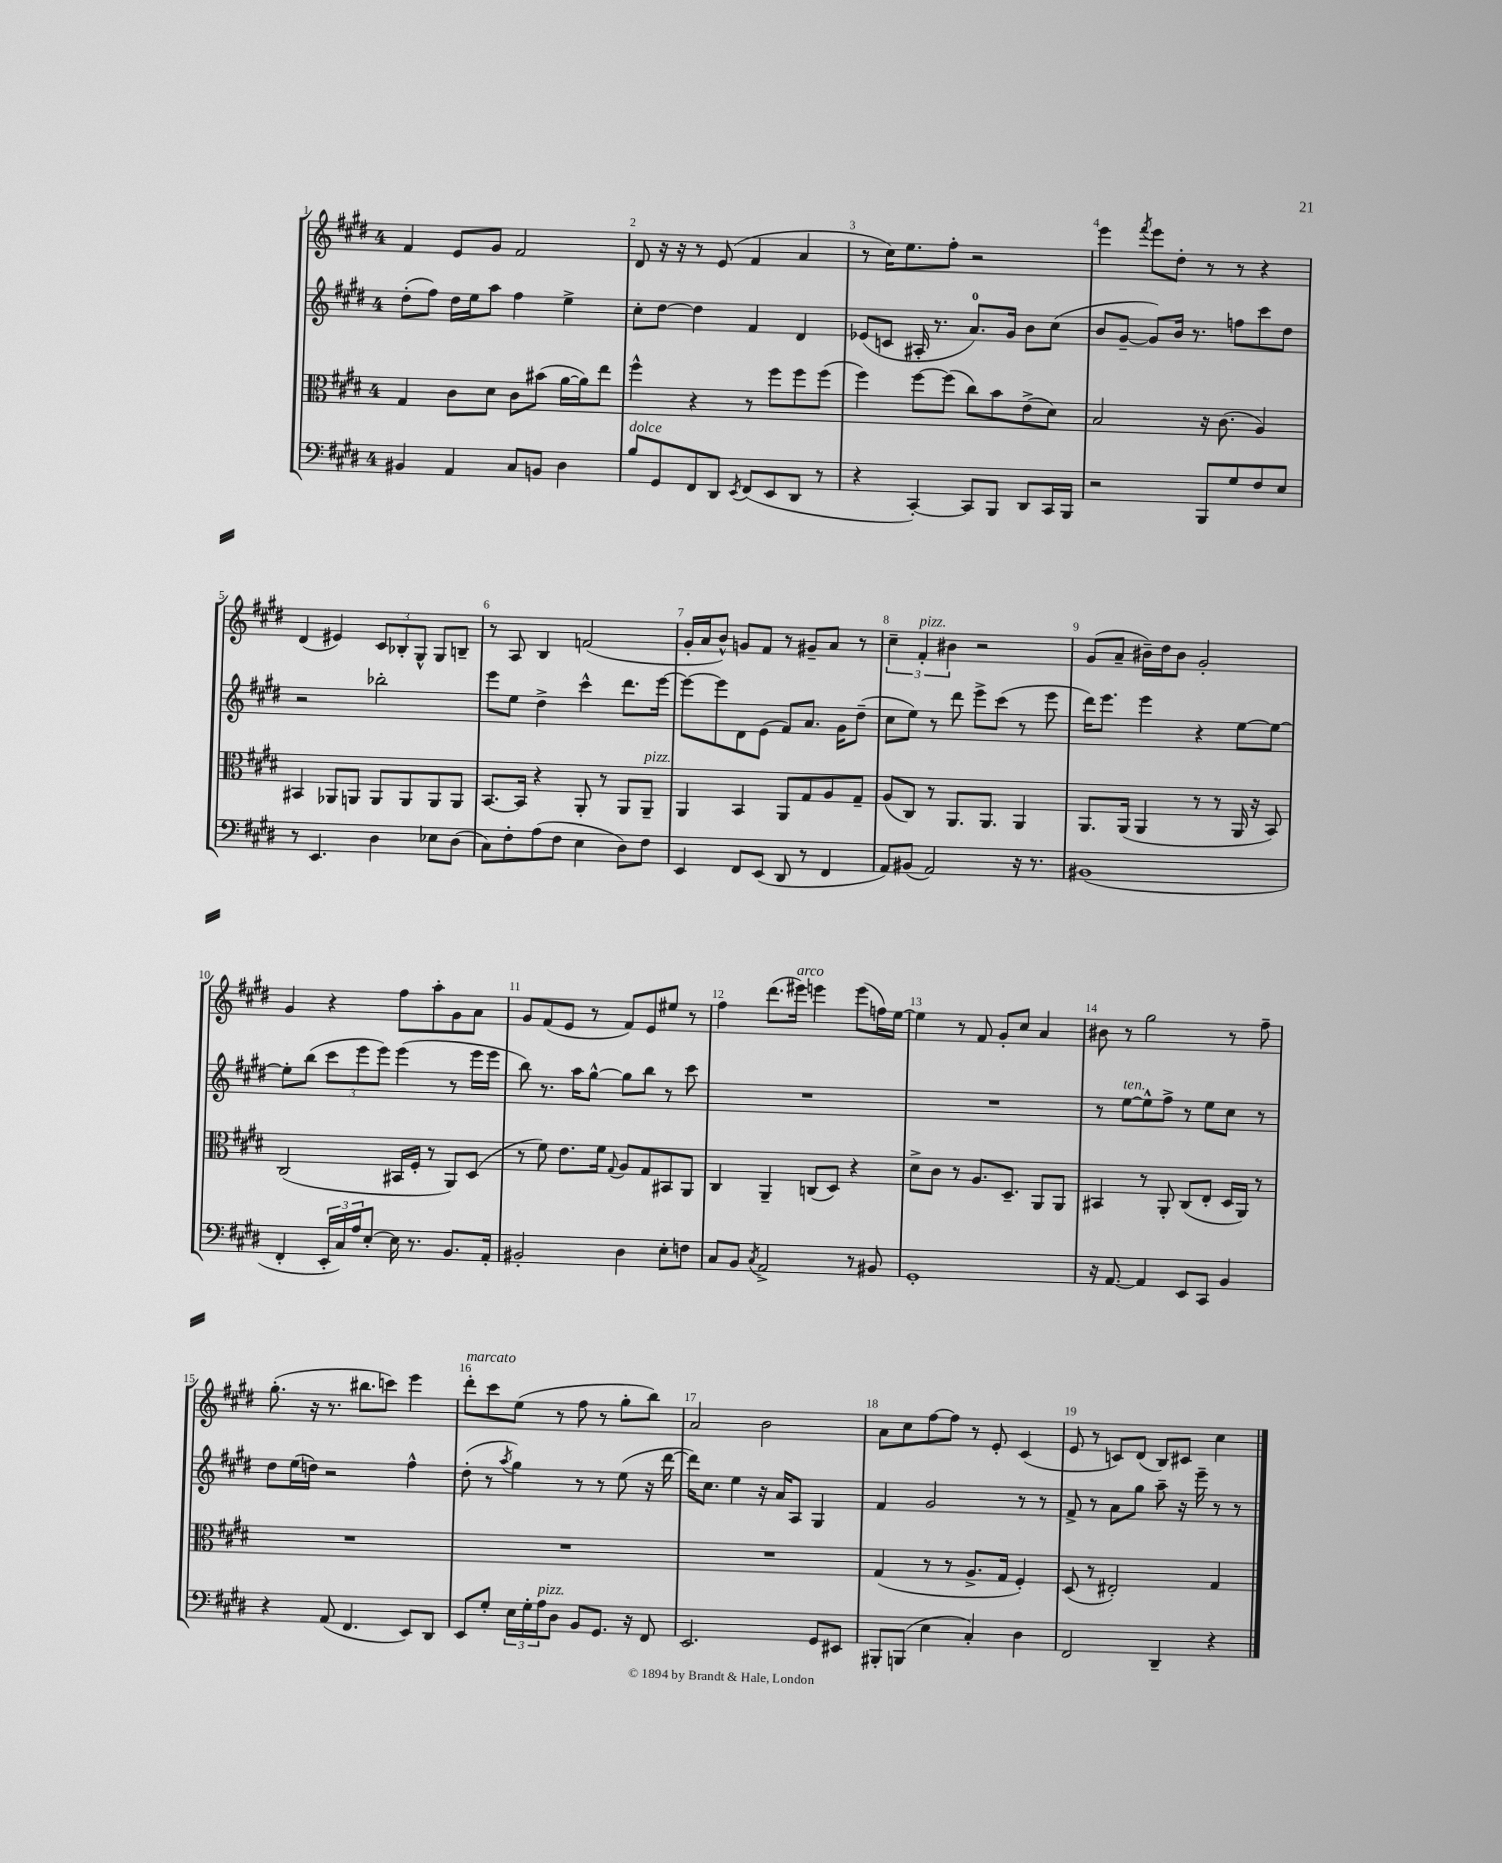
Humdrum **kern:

**kern	**kern	**kern	**kern
*part4	*part3	*part2	*part1
*staff4	*staff3	*staff2	*staff1
*clefF4	*clefC3	*clefG2	*clefG2
*k[f#c#g#d#]	*k[f#c#g#d#]	*k[f#c#g#d#]	*k[f#c#g#d#]
*M4/4	*M4/4	*M4/4	*M4/4
=1	=1	=1	=1
4BB#X/	4G#/	(8dd#'\L	4f#/
.	.	8ff#\J)	.
4AA/	8c#\L	16dd#\LL	8e/L
.	.	16ee\J	.
.	8d#\J	8aa\J	8g#/J
8C#/L	8c#\L	4ff#\	2f#/
8BBn/J	(8b#X\J	.	.
4D#\	[16a\LL	4ee^\	.
.	16a\J])	.	.
.	8ee\J	.	.
=2	=2	=2	=2
!LO:TX:a:i:t=dolce	!	!	!
8B/L	4ff#^^\	8cc#'\L	8d#/
8GG#/	.	[8dd#\J	16r
.	.	.	16r
8FF#/	4r	4dd#\]	8r
8DD#/J	.	.	(8e/
8qEE/	.	.	.
(8FF#/L	8r	4f#/	4f#/
8EE/	8ff#\L	.	.
8DD#/J	8ff#\	4d#/	4a/
8r	(8ff#\J	.	.
=3	=3	=3	=3
4r	4ff#\)	(8e-X/L	8r
.	.	8cn/J	16cc#\KL)
.	.	.	8.ee\
[4CC#'/)	[8ff#\L	16A#X'/	.
.	.	8.r	.
.	(8ff#\J]	.	8ff#'\J
8CC#/L]	8cc#\L)	8.a/L)	2r
8BBB/J	8b\	.	.
.	.	16g#/Jk	.
8DD#/L	(8e^\	8b\L	.
16CC#/L	8d#\J)	(8cc#\J	.
16BBB/JJ	.	.	.
=4	=4	=4	=4
2r	2B/	8b/L	4eee\
.	.	[8g#~/J	.
.	.	.	8qfff#/
.	.	8g#/L])	8eee\L
.	.	16b/Jk	8dd#'\J
.	.	8.r	.
8BBB/L	16r	.	8r
.	(8.c#\	.	.
8G#/	.	8ffn\L	8r
8F#/	4A/)	8ccc#\	4r
8E/J	.	8dd#\J	.
!!LO:LB:g=z
=5	=5	=5	=5
8r	4BB#X/	2r	(4d#/
4.EE/	.	.	.
.	8AA-X/L	.	4e#X/)
.	8AAn/J	.	.
4D#\	8AA/L	2bb-X'\	12c#/L
.	.	.	12B-X'/
.	8AA/	.	.
.	.	.	12G#^^/J
8E-X\L	8AA/	.	8G#/L
(8D#\J	8AA/J	.	8Bn~/J
=6	=6	=6	=6
8C#\L)	[8.BB/L	8eee\L	8r
8F#'\	.	8ee\J	8A/
.	16BB/Jk]	.	.
(8A\	4r	4dd#^\	4B/
8F#\J	.	.	.
4E\	8AA'/	4ccc#^^\	(2fn/
.	8r	.	.
8D#\L)	8AA/L	8.ddd#\L	.
!	!LO:TX:a:i:t=pizz.	!	!
8F#\J	8AA~/J	.	.
.	.	[16eee\Jk	.
=7	=7	=7	=7
4EE/	4AA/	8eee\L_	16g#'/LL
.	.	.	16a/J
.	.	8eee\]	8b^^/J)
8FF#/L	4BB/	8d#\	8gn/L
(8EE/J	.	(8e\J	8f#/J
8DD#/	8AA/L	8f#/L)	8r
8r	8G#/	8.a/J	8g#X~/L
4FF#/	8A/	.	8a/J
.	.	16g#\KL	.
.	8G#~/J	(8dd#~\J	8r
=8	=8	=8	=8
8AA/L)	(8A/L	8cc#\L	6cc#~\
(8BB#X/J	8C#/J)	8ee\J)	.
!	!	!	!LO:TX:a:i:t=pizz.
.	.	.	6f#'/
2AA/)	8r	8r	.
.	.	.	6b#X\
.	8.AA/L	8ddd#\	.
.	.	8eee^\L	2r
.	8.AA/J	.	.
.	.	(8ccc#\J	.
16r	4AA/	8r	.
8.r	.	.	.
.	.	8eee\	.
=9	=9	=9	=9
(1BB#X	8.AA/L	16ddd#\KL)	(8g#/L
.	.	8.eee\J	.
.	.	.	8a~/J
.	(16AA/Jk	.	.
.	4AA/	4eee\	16b#X~\LL)
.	.	.	16dd#\J
.	.	.	8b#\J
.	8r	4r	2g#'/
.	8r	.	.
.	16AA/	[8ee\L	.
.	16r	.	.
.	8BB/)	8ee\J_	.
!!LO:LB:g=z
=10	=10	=10	=10
4FF#'/	(2C#/	8ee'\L]	4g#/
.	.	(8bb\J	.
24EE'/LL	.	12ccc#\L	4r
24C#/)	.	.	.
24A/J	.	12eee\	.
[8E'/J	.	.	.
.	.	12eee\J)	.
16E\]	16BB#X/LL	(4eee\	8ff#\L
8.r	16F#'/JJ	.	.
.	8r	.	8aa'\
8.BB/L	8AA/L)	8r	8g#\
.	(8D#/J	16eee\LL	8a\J
16AA'/Jk	.	16eee\JJ	.
=11	=11	=11	=11
2BB#X'/	8r	8bb\)	8g#/L
.	8f#\)	8.r	(8f#/
.	8.e\L	.	8e/J
.	.	16aa\KL	.
.	.	[8gg#^^\J	8r
.	16f#\Jk	.	.
.	8qqG#/	.	.
4D#\	8A/L	8gg#\L]	8f#/L)
.	8G#/	8bb\J	8e/
8E'\L	8BB#X/	8r	8ee#X/J
8Fn\J	8AA/J	8ccc#\	8r
=12	=12	=12	=12
8C#/L	4C#/	1r	4ff#\
8BB/J	.	.	.
8qC#/	.	.	.
2AA^/	4AA~/	.	(8.ddd#\L
!	!	!	!LO:TX:a:i:t=arco
.	.	.	16eee#X\Jk)
.	(8Cn/L	.	4eeen\
.	8D#/J)	.	.
8r	4r	.	(8eee\L
8BB#X/	.	.	16ffn\L)
.	.	.	[16ee\JJ
=13	=13	=13	=13
1GG#'	8d#^\L	1r	4ee\]
.	8c#\J	.	.
.	8r	.	8r
.	8.A/L	.	8f#/
.	.	.	8g#'/L
.	8.D#~/J	.	.
.	.	.	8cc#/J
.	8AA/L	.	4a/
.	8AA/J	.	.
=14	=14	=14	=14
16r	4BB#X/	8r	8b#X\
[8.AA/	.	.	.
!	!	!LO:TX:a:i:t=ten.	!
.	.	[8ee\L	8r
4AA/]	8r	8ee^^\]	2gg#\
.	8AA'/	8ff#^\J	.
8EE/L	(8C#/L	8r	.
8CC#/J	8E'/J	8ee\L	.
4BB/	16D#/LL	8cc#\J	8r
.	16AA/JJ)	.	.
.	8r	8r	8ff#~\
!!LO:LB:g=z
=15	=15	=15	=15
4r	1r	8dd#\L	(8.gg#'\
.	.	(16ee\L	.
.	.	16ddn\JJ)	16r
(8AA/	.	2r	8.r
4.FF#/	.	.	.
.	.	.	8.bb#X\L
.	.	.	8cccn\J)
8EE/L)	.	4ff#^^\	4eee\
8DD#/J	.	.	.
=16	=16	=16	=16
!	!	!	!LO:TX:a:i:t=marcato
8EE/L	1r	(8dd#'\	8ddd#'\L
8G#'/J	.	8r	8ccc#\
.	.	8qaa/	.
24E\LL	.	4gg#\)	(8ee\J
24G#'\	.	.	.
!LO:TX:a:i:t=pizz.	!	!	!
24A\J	.	.	.
8D#\J	.	.	8r
8BB/L	.	8r	8ff#\
8.GG#/J	.	8r	8r
.	.	(8ee\	8gg#'\L
16r	.	.	.
8FF#/	.	16r	8bb\J)
.	.	[16ddd#\	.
=17	=17	=17	=17
2.EE/	1r	16ddd#\KL])	2a/
.	.	8.cc#\J	.
.	.	4ee\	.
.	.	16r	2b\
.	.	16a/KL	.
.	.	8A/J	.
8GG#/L	.	4G#/	.
8EE#X/J	.	.	.
=18	=18	=18	=18
8BBB#X'/L	(4G#/	4f#/	8a\L
(8BBBn/J	.	.	8cc#\
4E\	8r	2g#/	[8ff#\
.	8r	.	8ff#\J]
4C#'/)	8.A^/L	.	8r
.	.	.	8e'/
.	16G#/Jk	.	.
4D#\	4F#'/)	8r	(4c#/
.	.	8r	.
=19	=19	=19	=19
2FF#/	(8D#/	8f#^/	8e/
.	8r	8r	8r
.	2E#X'/)	8a\L	8cn/L)
.	.	8gg#\J	(8d#/J
4DD#~/	.	8aa~\	8B/L)
.	.	16r	8c#X/J
.	.	16eee~\	.
4r	4G#/	8r	4cc#\
.	.	8r	.
==	==	==	==
*-	*-	*-	*-
